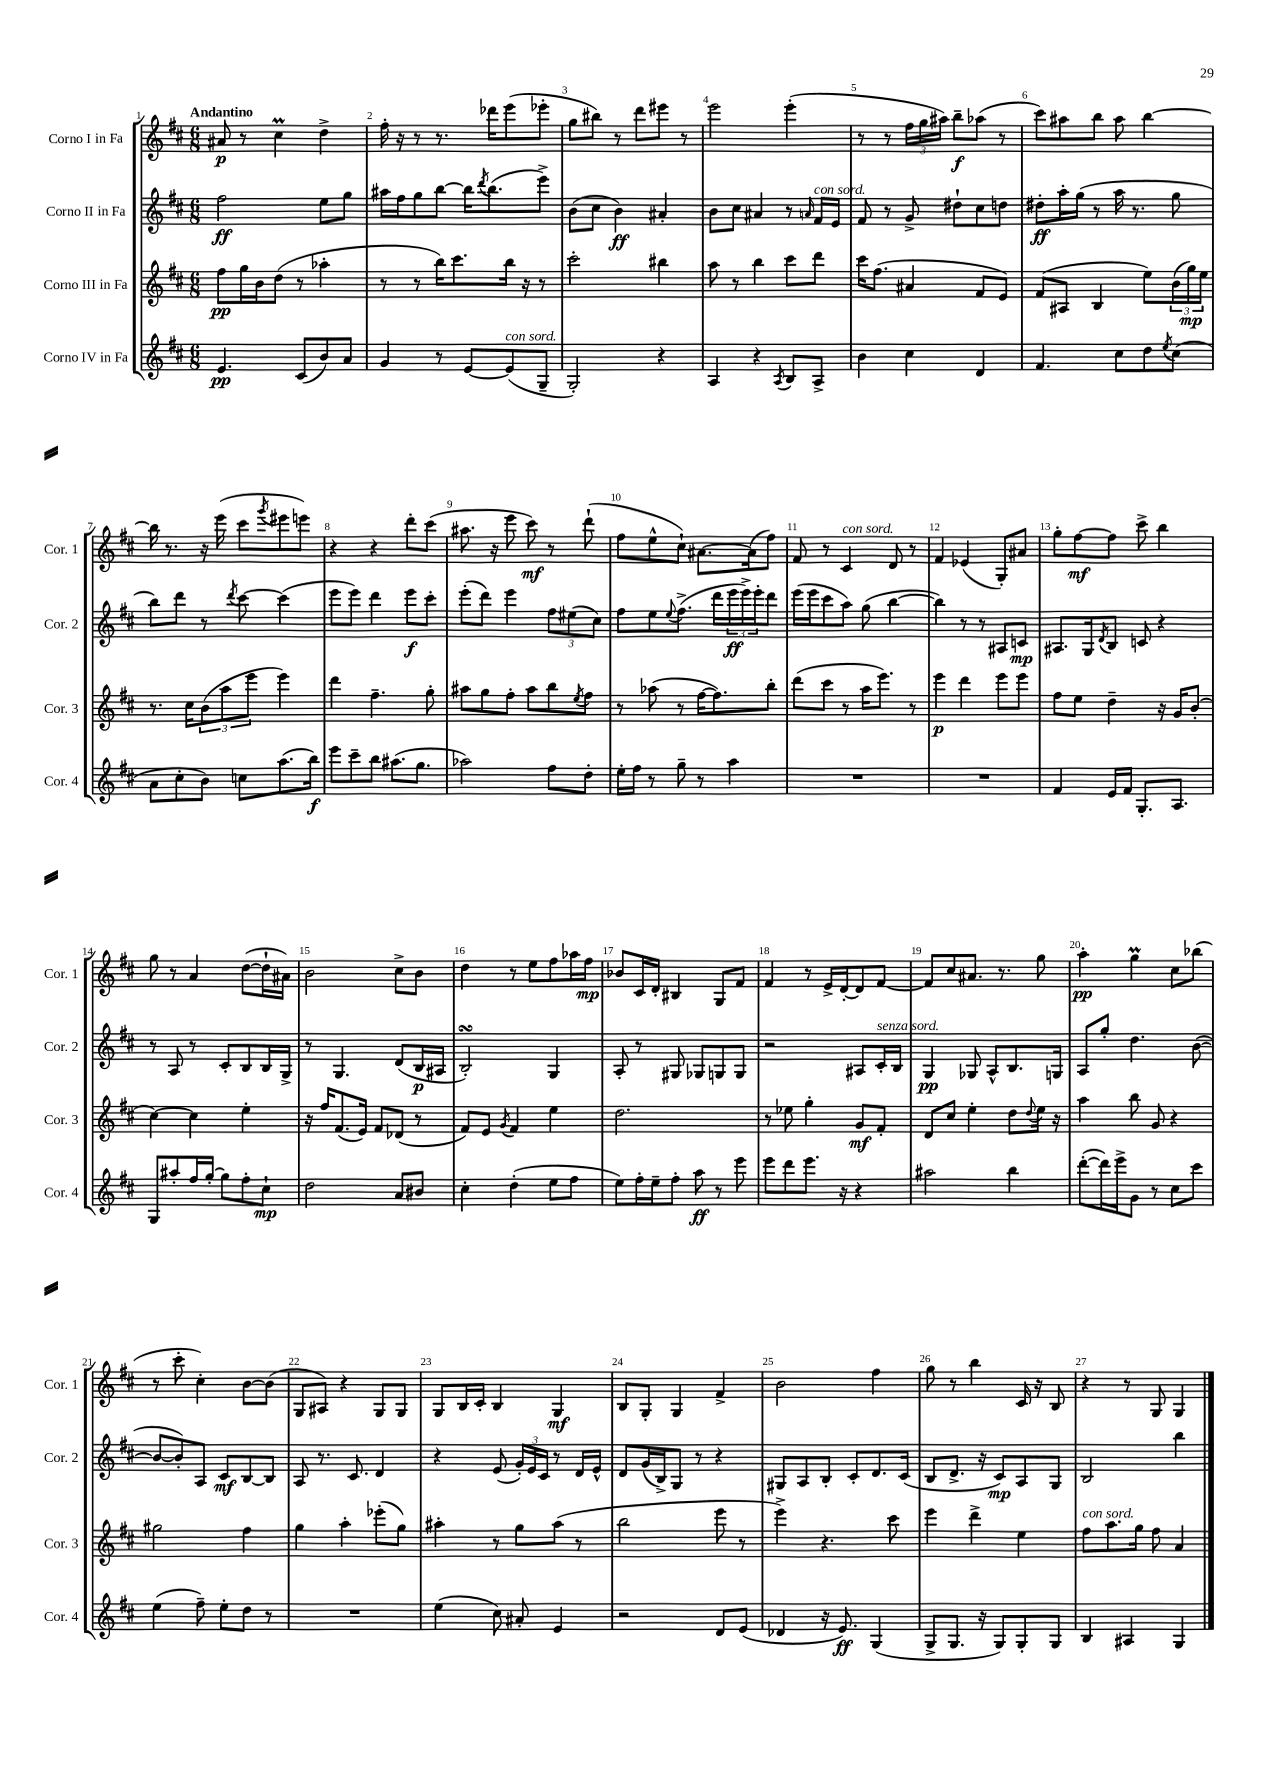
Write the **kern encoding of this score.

**kern	**kern	**kern	**kern
*staff4	*staff3	*staff2	*staff1
*clefG2	*clefG2	*clefG2	*clefG2
*k[f#c#]	*k[f#c#]	*k[f#c#]	*k[f#c#]
*M6/8	*M6/8	*M6/8	*M6/8
4.e/	8ff#\L	2ff#\	8a#/
.	16gg\L	.	8r
.	16b\J	.	.
.	(8dd\J	.	4cc#\
(8c#/L	8r	.	.
8b/)	4aa-'\	8ee\L	4dd^\
8a/J	.	8gg\J	.
=	=	=	=
4g/	8r	16aa#\LL	16ff#'\
.	.	16ff#\J	16r
.	8r	8gg\	8r
8r	16bb\LK)	[8bb\J	8.r
.	8.ccc#\	.	.
[8e/L	.	16bb\]LK	.
.	.	8qddd/	.
.	.	(8.bb\	16ddd-\LK
(8e/]	16bb\Jk	.	(8eee\
.	16r	.	.
8G~/J	8r	8eee^\J)	8eee-'\J
=	=	=	=
2G'/)	2ccc#'\	(8b\L	8gg\L
.	.	8cc#\J	8bb#\J)
.	.	4b\)	8r
.	.	.	8ddd\L
4r	4bb#\	4a#'/	8eee#\J
.	.	.	8r
=	=	=	=
4A/	8aa\	8b\L	2eee\
.	8r	8cc#\J	.
4r	4bb\	4a#/	.
8qA/	.	.	.
8B/L	8ccc#\L	8r	(4eee'\
.	.	16qqa/	.
8A^/J	8ddd\J	16f#/LL	.
.	.	16e/JJ	.
=	=	=	=
4b\	16ccc#\LK	8f#/	8r
.	(8.ff#\J	.	.
.	.	8r	8r
4cc#\	4a#/	8g^/	24ff#\LL
.	.	.	24gg\
.	.	.	24aa#\JJ)
.	.	8dd#`\L	8bb~\L
4d/	8f#/L	8cc#\	(8aa-\J
.	8e/J)	8dd\J	8r
=	=	=	=
4.f#/	(8f#/L	8dd#'\L	8ccc#\L)
.	8A#/J	16aa'\L	8aa#\
.	.	(16gg\JJ	.
.	4B/	8r	8bb\J
8cc#\L	.	16aa\	8aa#\
.	.	8.r	.
8dd\	8ee\L)	.	[4bb\
8qee/	.	.	.
(8cc#\J	(24b\L	8gg\	.
.	24gg\)	.	.
.	24ee\JJ	.	.
=	=	=	=
8a\L	8.r	8bb\L)	16bb\]
.	.	.	8.r
8cc#'\	.	8ddd\J	.
.	16cc#\LK	.	.
8b\J)	(12b\	8r	16r
.	.	.	(16eee\
.	12aa\	.	.
.	.	8qddd/	.
8cc\L	.	[8ccc#\	8ccc#\L
.	12eee\J	.	.
.	.	.	8qggg/
(8.aa\	4eee\)	(4ccc#\]	8eee#\
.	.	.	8eee\J)
16bb\Jk)	.	.	.
=	=	=	=
8eee\L	4ddd\	8eee\L	4r
8ccc#~\	.	8eee\J)	.
8bb\J	4.ff#~\	4ddd\	4r
(8.aa#\L	.	.	.
.	.	8eee\L	8ddd'\L
8.gg\J	.	.	.
.	8gg'\	8ccc#'\J	(8ccc#\J
=	=	=	=
2aa-\)	8aa#\L	(8eee'\L	8.aa#\
.	8gg\	8ddd\J)	.
.	.	.	16r
.	8ff#'\J	4eee\	8eee\
.	8aa#\L	.	8ccc#\)
8ff#\L	8bb\	12ff#\L	8r
.	.	(12ee#\	.
.	8qee/	.	.
8dd'\J	8ff#\J	.	(8ddd`\
.	.	12cc#\J)	.
=	=	=	=
16ee'\LL	8r	8ff#\L	8ff#\L
16ff#\JJ	.	.	.
8r	(8aa-\	8ee\	8ee^^\
.	.	8qqee/	.
8gg~\	8r	(8.ff#^\J	8cc#`\J)
8r	[16ff#\LK	.	[8.a#\L
.	8.ff#\])	16ddd\LL	.
4aa\	.	24eee\	.
.	.	24eee^\)	.
.	.	.	(16a#\]k
.	.	24eee'\J	.
.	8bb'\J	8ddd\J	8ff#\J)
=	=	=	=
2.r	(8ddd\L	(16eee\LL	8f#/
.	.	16eee\J	.
.	8ccc#\J	8ccc#\	8r
.	8r	8aa\J)	4c#/
.	16aa\LK	(8gg\	.
.	8.eee\J)	.	.
.	.	[4bb\	8d/
.	8r	.	8r
=	=	=	=
2.r	4eee\	4bb\])	4f#/
.	4ddd\	8r	(4e-/
.	.	8r	.
.	8eee\L	8A#/L	8G'/L)
.	8eee\J	8c/J	8a#/J
=	=	=	=
4f#/	8ff#\L	8.A#/L	8gg'\L
.	8ee\J	.	[8ff#\
.	.	16G/k	.
.	.	8qd/	.
16e/LL	4dd~\	8B/J	8ff#\]J
16f#/JJ	.	.	.
8.G'/L	.	8c/	8ccc#^\
.	16r	4r	4bb\
8.A/J	16g/LK	.	.
.	(8b'/J	.	.
=	=	=	=
8G/L	[4cc#\)	8r	8gg\
8aa#'/	.	8A/	8r
16ff#/L	4cc#\]	8r	4a/
[16gg'/JJ	.	.	.
8gg\]L	.	8c#'/L	.
8ff#'\	4ee'\	8B/	([8dd\L
8cc#`\J	.	16B/L	16dd`\]L
.	.	16G^/JJ	16a#\JJ)
=	=	=	=
2dd\	16r	8r	2b\
.	16ff#/LK	.	.
.	(8.f#/	4.G/	.
.	16e/Jk)	.	.
.	8f#/L	.	.
8a/L	(8d-/J	(8d/L	8cc#^\L
8b#/J	8r	16B/L	8b\J
.	.	16A#/JJ	.
=	=	=	=
4cc#'\	8f#/L)	2B'/)	4dd\
.	8e/J	.	.
.	8qg/	.	.
(4dd'\	4f#/	.	8r
.	.	.	8ee\L
8ee\L	4ee\	4G/	8ff#\
8ff#\J	.	.	16aa-\L
.	.	.	16ff#\JJ
=	=	=	=
8ee\L)	2.dd\	8A'/	8b-/L
16ff#'\L	.	8r	16c#/L
16ee~\J	.	.	16d'/JJ
8ff#'\J	.	8G#/	4B#/
8aa\	.	8G-/L	.
8r	.	8G/	8G/L
8eee\	.	8G/J	8f#/J
=	=	=	=
8eee\L	8r	2r	4f#/
8ddd\	8ee-\	.	.
8.eee\J	4gg'\	.	8r
.	.	.	16e^/LL
16r	.	.	[16d'/J
4r	8g/L	8A#/L	8d/]
.	8f#'/J	16c#'/L	[8f#/J
.	.	16B/JJ	.
=	=	=	=
2aa#\	8d/L	4G/	8f#/]L
.	8cc#/J	.	8cc#/
.	4ee'\	8G-/	8.a#/J
.	.	8A^^/L	.
.	.	.	8.r
4bb\	8dd\L	8.B/	.
.	8qqdd/	.	.
.	16ee\Jk	.	8gg\
.	16r	16G/Jk	.
=	=	=	=
([8ddd'\L	4aa\	8A/L	4aa'\
16ddd\]L)	.	8gg'/J	.
16eee^\J	.	.	.
8g\J	8bb\	4.dd\	4gg\
8r	8g/	.	.
8cc#\L	4r	.	8cc#\L
8ccc#\J	.	([8b\	(8bb-\J
=	=	=	=
(4ee\	2gg#\	8b/_L	8r
.	.	8b'/])	8ccc#'\
8ff#~\)	.	8A/J	4cc#'\)
8ee'\L	.	8c#/L	.
8dd\J	4ff#\	[8B/	[8b\L
8r	.	8B/]J	(8b\]J
=	=	=	=
2.r	4gg\	8A/	8G/L
.	.	8.r	8A#/J)
.	4aa'\	.	4r
.	.	8.c#/	.
.	(8eee-'\L	4d/	8G/L
.	8gg\J)	.	8G/J
=	=	=	=
(4ee\	4aa#'\	4r	8G/L
.	.	.	16B/L
.	.	.	16c#'/JJ
8cc#\)	8r	(8e/	4B/
8a#'/	8gg\L	24g'/LL)	.
.	.	24e/	.
.	.	24c#/JJ	.
4e/	(8aa#\J	8r	4G/
.	8r	16d/LL	.
.	.	16e^^/JJ	.
=	=	=	=
2r	2bb\	8d/L	8B/L
.	.	(16g/L	8G'/J
.	.	16B^/J)	.
.	.	8G/J	4G/
.	.	8r	.
8d/L	8eee\	4r	4f#^/
(8e/J	8r	.	.
=	=	=	=
4d-/	4eee^\)	8G#/L	2b\
.	.	8A/	.
16r	4.r	8B'/J	.
8.e/)	.	.	.
.	.	8c#'/L	.
(4G/	.	8.d/	4ff#\
.	8ccc#\	.	.
.	.	(16c#/Jk	.
=	=	=	=
8G^/L	4eee\	8B/L	8gg\
8.G/J	.	8.d^/J	8r
.	4ddd^\	.	4bb\
16r	.	16r	.
8G/L)	.	8c#/L)	.
8G'/	4ee\	8A/	16c#/
.	.	.	16r
8G/J	.	8G/J	8B/
=	=	=	=
4B/	8ff#\L	2B/	4r
.	8.aa\	.	.
4A#/	.	.	8r
.	16gg\Jk	.	.
.	8ff#\	.	8G/
4G/	4a/	4bb\	4G/
==	==	==	==
*-	*-	*-	*-
